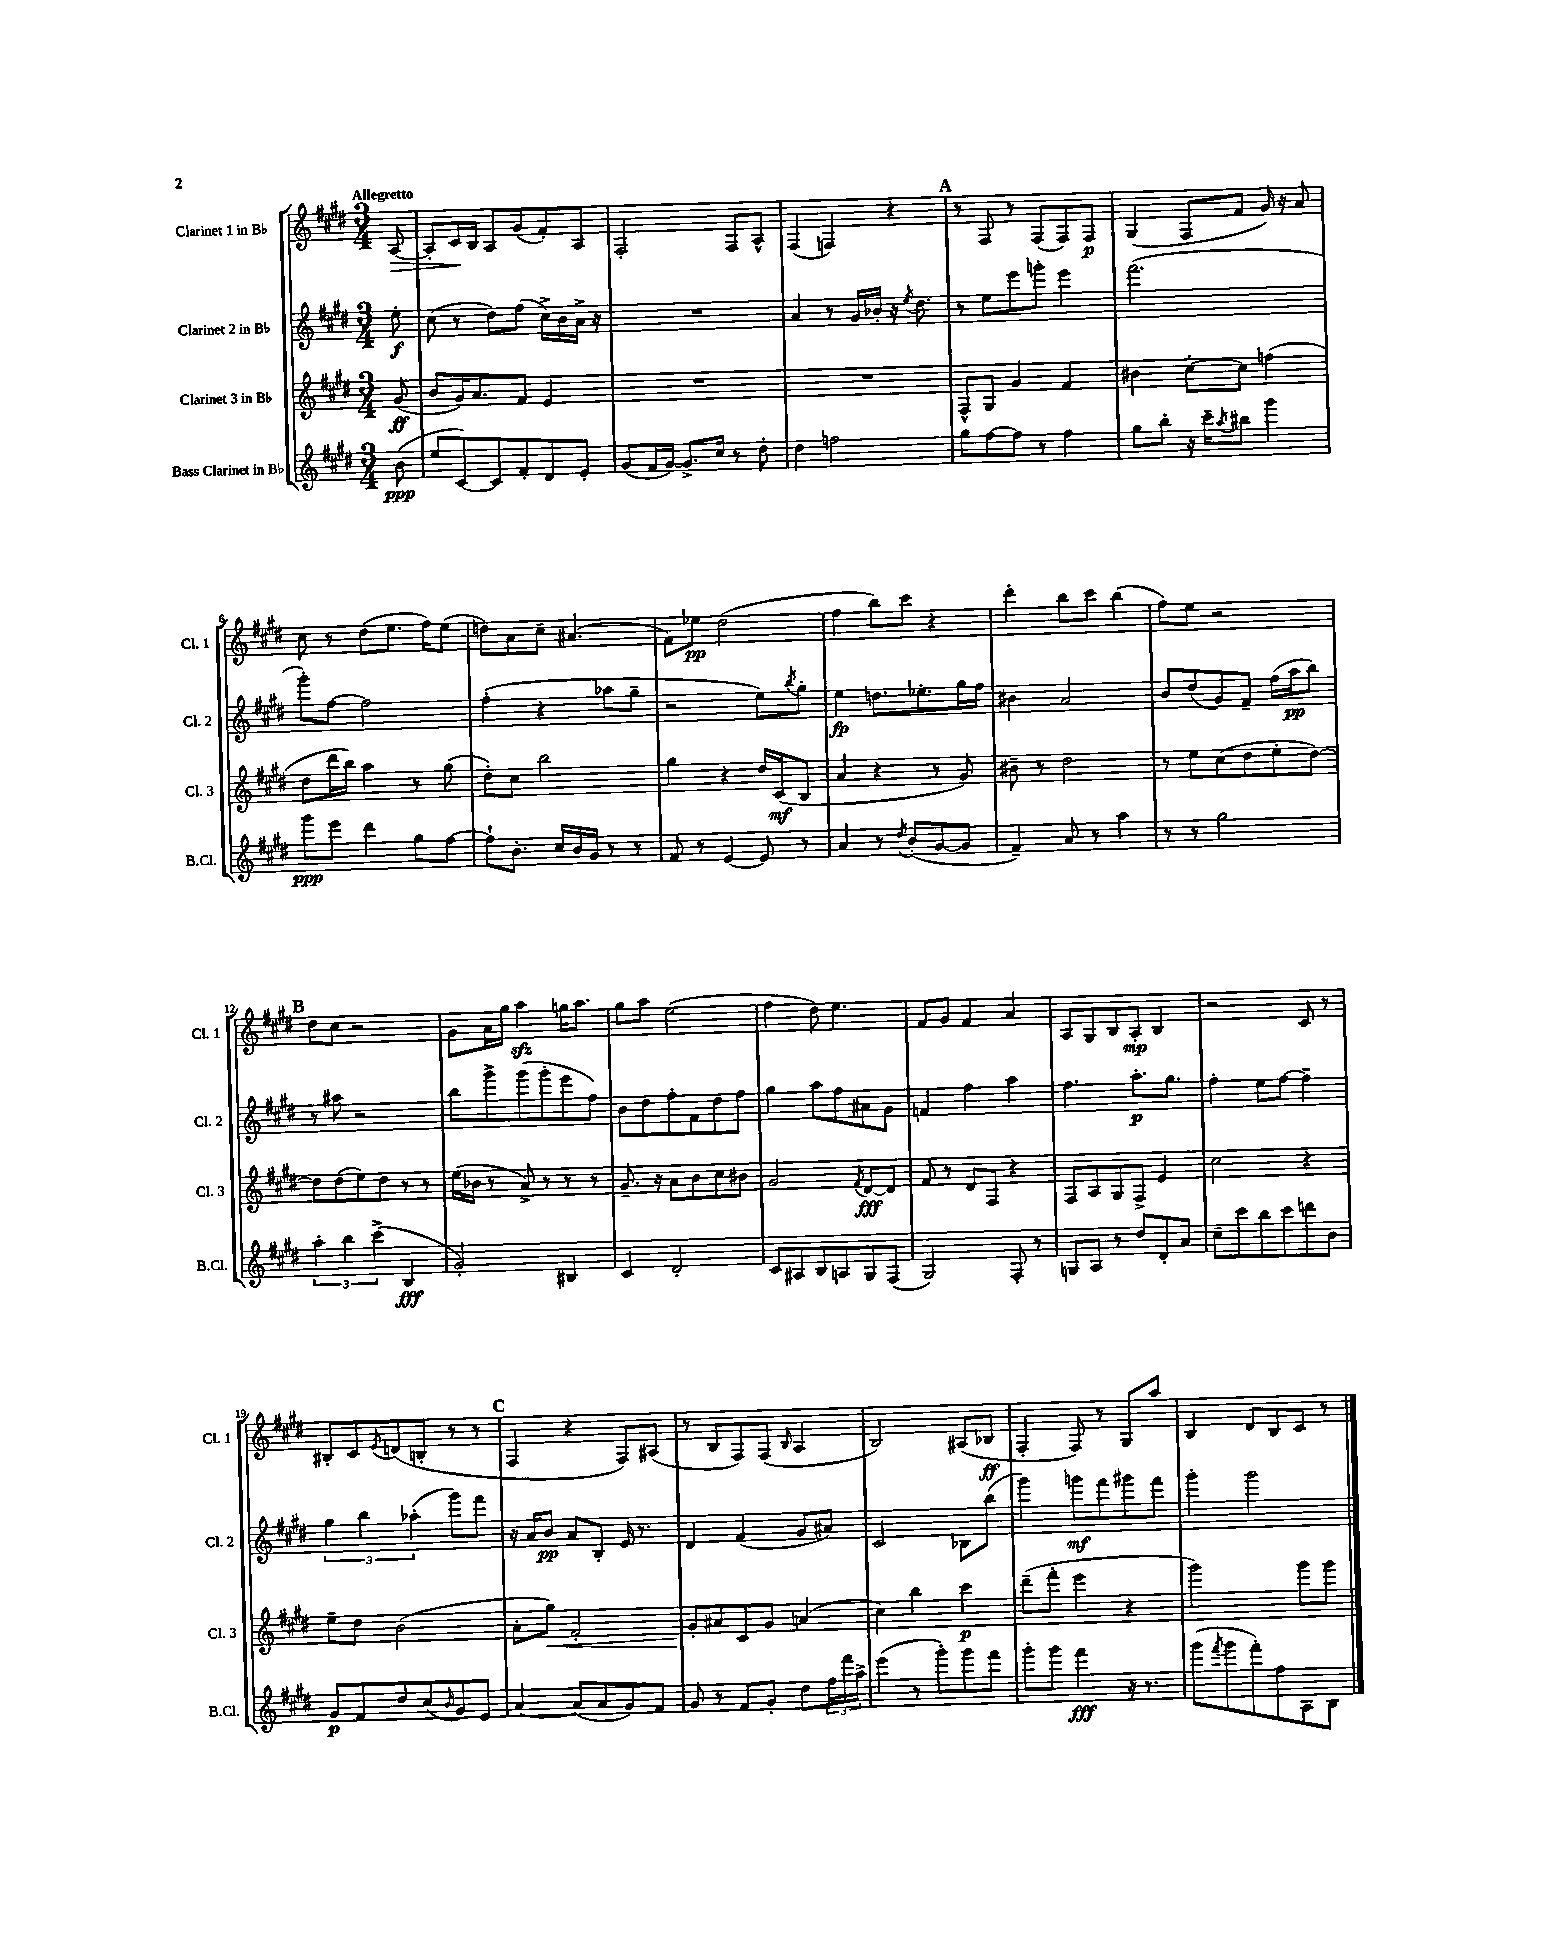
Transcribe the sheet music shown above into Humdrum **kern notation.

**kern	**dynam	**kern	**dynam	**kern	**dynam	**kern	**dynam
*part4	*part4	*part3	*part3	*part2	*part2	*part1	*part1
*staff4	*staff4	*staff3	*staff3	*staff2	*staff2	*staff1	*staff1
*I"Bass Clarinet in B♭	*	*I"Clarinet 3 in B♭	*	*I"Clarinet 2 in B♭	*	*I"Clarinet 1 in B♭	*
*I'B.Cl.	*	*I'Cl. 3	*	*I'Cl. 2	*	*I'Cl. 1	*
*clefG2	*	*clefG2	*	*clefG2	*	*clefG2	*
*k[f#c#g#d#]	*	*k[f#c#g#d#]	*	*k[f#c#g#d#]	*	*k[f#c#g#d#]	*
*M3/4	*	*M3/4	*	*M3/4	*	*M3/4	*
=	=	=	=	=	=	=	=
!	!	!	!	!	!	!LO:TX:a:B:t=Allegretto	!
!	!	!	!	!	!	!	!LO:HP:b
(8b\	ppp	(8g#/	ff	8ee'\	f	[8A/	>
=1	=1	=1	=1	=1	=1	=1	=1
8ee/L	.	8b/L	.	(8cc#\	.	8A'/L]	.
[8c#/)	.	16g#/K)	.	8r	.	16c#/L	.
.	.	8.a/	.	.	.	16B/JJ	]
8c#/]	.	.	.	8dd#\L)	.	8A/L	.
8f#'/	.	8f#/J	.	(8ff#\J	.	(8g#/	.
8d#/	.	4e/	.	16cc#^\LL)	.	8f#'/)	.
.	.	.	.	16b\	.	.	.
8e'/J	.	.	.	16a^\JJ	.	8A/J	.
.	.	.	.	16r	.	.	.
=2	=2	=2	=2	=2	=2	=2	=2
(8g#/L	.	2.r	.	2.r	.	2F#'/	.
16f#/L	.	.	.	.	.	.	.
[16g#/JJ)	.	.	.	.	.	.	.
8.g#^/L]	.	.	.	.	.	.	.
16cc#/Jk	.	.	.	.	.	.	.
8r	.	.	.	.	.	8F#/L	.
8dd#'\	.	.	.	.	.	8A^^/J	.
=3	=3	=3	=3	=3	=3	=3	=3
4dd#\	.	2.r	.	4a/	.	(4F#/	.
2ffn\	.	.	.	8r	.	4Fn/)	.
.	.	.	.	16g#/LL	.	.	.
.	.	.	.	16b-X'/JJ	.	.	.
.	.	.	.	16r	.	4r	.
.	.	.	.	8qee/	.	.	.
.	.	.	.	8.dd#\	.	.	.
!!LO:REH:place=s1:t=A
=4	=4	=4	=4	=4	=4	=4	=4
8gg#\L	.	8F#^^/L	.	8r	.	8r	.
[8ff#\	.	8G#/J	.	8ee\L	.	8F#/	.
8ff#\J]	.	4g#/	.	8eee\	.	8r	.
8r	.	.	.	8gggn'\J	.	(8F#/L	.
4ff#\	.	4f#/	.	4eee\	.	8F#/)	.
.	.	.	.	.	.	8F#/J	p
=5	=5	=5	=5	=5	=5	=5	=5
8gg#\L	.	4b#X\	.	(2.fff#\	.	(4G#/	.
8bb'\J	.	.	.	.	.	.	.
16r	.	[8cc#'\L	.	.	.	8F#/L	.
16ccc#~\KL	.	.	.	.	.	.	.
8qaa/	.	.	.	.	.	.	.
8bb#X\J	.	8cc#\J]	.	.	.	8f#/J	.
4ggg#\	.	(4ffn\	.	.	.	16g#/)	.
.	.	.	.	.	.	16r	.
.	.	.	.	.	.	8a/	.
!!LO:LB:g=z
=6	=6	=6	=6	=6	=6	=6	=6
8ggg#\L	ppp	8dd#\L	.	8ggg#'\L)	.	8cc#\	.
8eee\J	.	16ddd#\L	.	[8ff#\J	.	8r	.
.	.	16bb\JJ)	.	.	.	.	.
4ddd#\	.	4aa\	.	2ff#\]	.	(8dd#\L	.
.	.	.	.	.	.	8.ee\J	.
8gg#\L	.	8r	.	.	.	.	.
.	.	.	.	.	.	16ff#\KL)	.
[8ff#\J	.	(8gg#\	.	.	.	(8ee\J	.
=7	=7	=7	=7	=7	=7	=7	=7
8ff#`\L]	.	8dd#'\L)	.	(4ff#'\	.	8ddn\L)	.
8.b'\J	.	8cc#\J	.	.	.	8a\	.
.	.	2bb\	.	4r	.	8cc#~\J	.
16cc#/LL	.	.	.	.	.	.	.
16b/	.	.	.	.	.	(4.a#X/	.
16g#/JJ	.	.	.	.	.	.	.
8r	.	.	.	8aa-X\L	.	.	.
8r	.	.	.	8gg#~\J	.	.	.
=8	=8	=8	=8	=8	=8	=8	=8
8f#/	.	4gg#\	.	2r	.	8f#\L)	.
8r	.	.	.	.	.	8ee-X\J	pp
[4e/	.	4r	.	.	.	(2dd#\	.
8e/]	.	16dd#/LL	.	8ee\L)	.	.	.
.	.	(16c#/J	mf	.	.	.	.
.	.	.	.	8qbb/	.	.	.
8r	.	8B/J	.	8gg#'\J	.	.	.
=9	=9	=9	=9	=9	=9	=9	=9
4a/	.	4a/	.	4ee\	fp	4ff#\	.
8r	.	4r	.	8.ddn\L	.	8bb\L)	.
8qdd#/	.	.	.	.	.	.	.
(8b'/L	.	.	.	.	.	8ccc#\J	.
.	.	.	.	8.ee-X'\	.	.	.
[8g#/	.	8r	.	.	.	4r	.
8g#/J]	.	8g#/)	.	16gg#\L	.	.	.
.	.	.	.	16ff#\JJ	.	.	.
=10	=10	=10	=10	=10	=10	=10	=10
4f#~/)	.	8b#X~\	.	4b#X\	.	4ddd#'\	.
.	.	8r	.	.	.	.	.
8a/	.	2dd#\	.	2a/	.	8bb\L	.
8r	.	.	.	.	.	8ccc#\J	.
4aa\	.	.	.	.	.	(4bb\	.
=11	=11	=11	=11	=11	=11	=11	=11
8r	.	8r	.	8b/L	.	8ff#\L)	.
8r	.	8ee\L	.	(8dd#/	.	8ee\J	.
2gg#\	.	(8cc#\	.	8g#/)	.	2r	.
.	.	8dd#\	.	8f#~/J	.	.	.
.	.	8ee'\	.	(16ff#\LL	.	.	.
.	.	.	.	16aa\J	pp	.	.
.	.	[8dd#\J)	.	8bb\J)	.	.	.
!!LO:LB:g=z
!!LO:REH:place=s1:t=B
=12	=12	=12	=12	=12	=12	=12	=12
6aa'\	.	8dd#\L]	.	8r	.	8dd#\L	.
.	.	(8dd#\	.	8aa#X\	.	8cc#\J	.
6bb\	.	.	.	.	.	.	.
.	.	8ee\)	.	2r	.	2r	.
(6ccc#^\	.	.	.	.	.	.	.
.	.	8dd#\J	.	.	.	.	.
4B/	fff	8r	.	.	.	.	.
.	.	8r	.	.	.	.	.
=13	=13	=13	=13	=13	=13	=13	=13
2g#'/)	.	(16ee\LL	.	8bb\L	.	8g#\L	.
.	.	16b-X\JJ	.	.	.	.	.
.	.	8r	.	8ggg#^\	.	16a\L	.
.	.	.	.	.	.	16gg#\JJ	.
.	.	8a^/)	.	(8ggg#\	.	4aazz\	.
.	.	8r	.	8ggg#'\	.	.	.
4B#X/	.	8r	.	8eee\	.	16ggn\KL	.
.	.	.	.	.	.	8.aa\J	.
.	.	8r	.	8ff#\J)	.	.	.
=14	=14	=14	=14	=14	=14	=14	=14
4c#/	.	8.g#~/	.	8b\L	.	8gg#\L	.
.	.	.	.	8dd#\	.	8aa\J	.
.	.	16r	.	.	.	.	.
2d#'/	.	8a\L	.	8ff#'\	.	(2ee\	.
.	.	8b\	.	8f#\	.	.	.
.	.	8cc#\	.	8dd#\	.	.	.
.	.	8b#X\J	.	8ff#\J	.	.	.
=15	=15	=15	=15	=15	=15	=15	=15
8c#/L	.	2g#/	.	4gg#\	.	4ff#\	.
8A#X/	.	.	.	.	.	.	.
8B/	.	.	.	8aa\L	.	8dd#\)	.
8An/	.	.	.	8ff#\	.	4.ee\	.
.	.	8qf#/	.	.	.	.	.
8G#/	.	[8d#/L	fff	8a#X\	.	.	.
(8F#/J	.	8d#/J]	.	8g#\J	.	.	.
=16	=16	=16	=16	=16	=16	=16	=16
2G#/)	.	8f#/	.	4fn/	.	8f#/L	.
.	.	8r	.	.	.	8g#/J	.
.	.	8d#/L	.	4ff#\	.	4f#/	.
.	.	8F#/J	.	.	.	.	.
8F#'/	.	4r	.	4aa\	.	4a/	.
8r	.	.	.	.	.	.	.
=17	=17	=17	=17	=17	=17	=17	=17
8Gn/L	.	8F#/L	.	4.ff#\	.	8A/L	.
8A/J	.	8A/	.	.	.	8G#/	.
8r	.	8G#/	.	.	.	8B/	.
8dd#/L	.	8F#^/J	.	8.aa'\L	p	8A'/J	mp
8d#'/	.	4e/	.	.	.	4B/	.
.	.	.	.	8.gg#\J	.	.	.
8a/J	.	.	.	.	.	.	.
=18	=18	=18	=18	=18	=18	=18	=18
8cc#~\L	.	2cc#\	.	4ff#'\	.	2r	.
8ccc#\	.	.	.	.	.	.	.
8bb\	.	.	.	8ee\L	.	.	.
8ccc#\	.	.	.	[8ff#\J	.	.	.
8dddn\	.	4r	.	4ff#~\]	.	8c#/	.
8b\J	.	.	.	.	.	8r	.
!!LO:LB:g=z
=19	=19	=19	=19	=19	=19	=19	=19
8g#/L	p	8ee~\L	.	6gg#\	.	8B#X'/L	.
8f#/	.	8dd#\J	.	.	.	8c#/	.
.	.	.	.	6bb\	.	.	.
.	.	.	.	.	.	8qe/	.
8dd#/	.	(2b\	.	.	.	(8dn/	.
.	.	.	.	(6aa-X'\	.	.	.
(8cc#/	.	.	.	.	.	8Bn'/J	.
16qqb/	.	.	.	.	.	.	.
8g#/)	.	.	.	8ggg#\L)	.	8r	.
8e/J	.	.	.	8fff#\J	.	8r	.
!!LO:REH:place=s1:t=C
=20	=20	=20	=20	=20	=20	=20	=20
[4a/	.	8a'\L	.	16r	.	4F#/	.
.	.	.	.	16a/KL	.	.	.
!	!	!	!LO:HP:b	!	!	!	!
.	.	8gg#\J)	<	8b/J	pp	.	.
(8a/L]	.	2f#'/	.	8a/L	.	4r	.
8a/	.	.	.	8B'/J	.	.	.
8g#/)	.	.	.	16e/	.	8F#/L)	.
.	.	.	.	8.r	.	.	.
8f#/J	.	.	.	.	.	(8A#X/J	.
=21	=21	=21	=21	=21	=21	=21	=21
8g#/	.	8g#'/L	.	4d#/	.	8r	.
8r	.	8a#X/	[	.	.	8B/L	.
8f#/L	.	8c#/	.	(4f#/	.	8F#/)	.
8g#'/J	.	8g#/J	.	.	.	(8F#/J	.
.	.	.	.	.	.	16qqB/	.
8dd#\L	.	(4an/	.	8g#/L	.	4A/	.
24ff#\L	.	.	.	8a#X/J)	.	.	.
24fff#\	.	.	.	.	.	.	.
24aa^\JJ	.	.	.	.	.	.	.
=22	=22	=22	=22	=22	=22	=22	=22
(4eee\	.	4cc#\)	.	2c#/	.	2B/)	.
8r	.	4bb\	.	.	.	.	.
8ggg#'\L)	.	.	.	.	.	.	.
8ggg#\	.	4ccc#\	p	8B-X\L	.	(8A#X/L	.
8fff#\J	.	.	.	(8bb\J	.	8B-X/J	ff
=23	=23	=23	=23	=23	=23	=23	=23
8ggg#'\L	.	(8ddd#~\L	.	4ggg#\)	.	4F#'/	.
8ggg#\J	.	8fff#'\J	.	.	.	.	.
4fff#\	fff	4eee\	.	8gggn\L	mf	8F#/)	.
.	.	.	.	8fff#\	.	8r	.
16r	.	4r	.	8ggg#X\	.	8G#/L	.
8.r	.	.	.	.	.	.	.
.	.	.	.	8fff#\J	.	8aa/J	.
=24	=24	=24	=24	=24	=24	=24	=24
(8ggg#\L	.	2ggg#\)	.	4ggg#'\	.	4B/	.
8qfff#/	.	.	.	.	.	.	.
8ggg#\	.	.	.	.	.	.	.
8fff#'\)	.	.	.	2ggg#\	.	8d#/L	.
8ff#\	.	.	.	.	.	8B/	.
8A\	.	8ggg#\L	.	.	.	8c#/J	.
8B\J	.	8ggg#\J	.	.	.	8r	.
==	==	==	==	==	==	==	==
*-	*-	*-	*-	*-	*-	*-	*-
